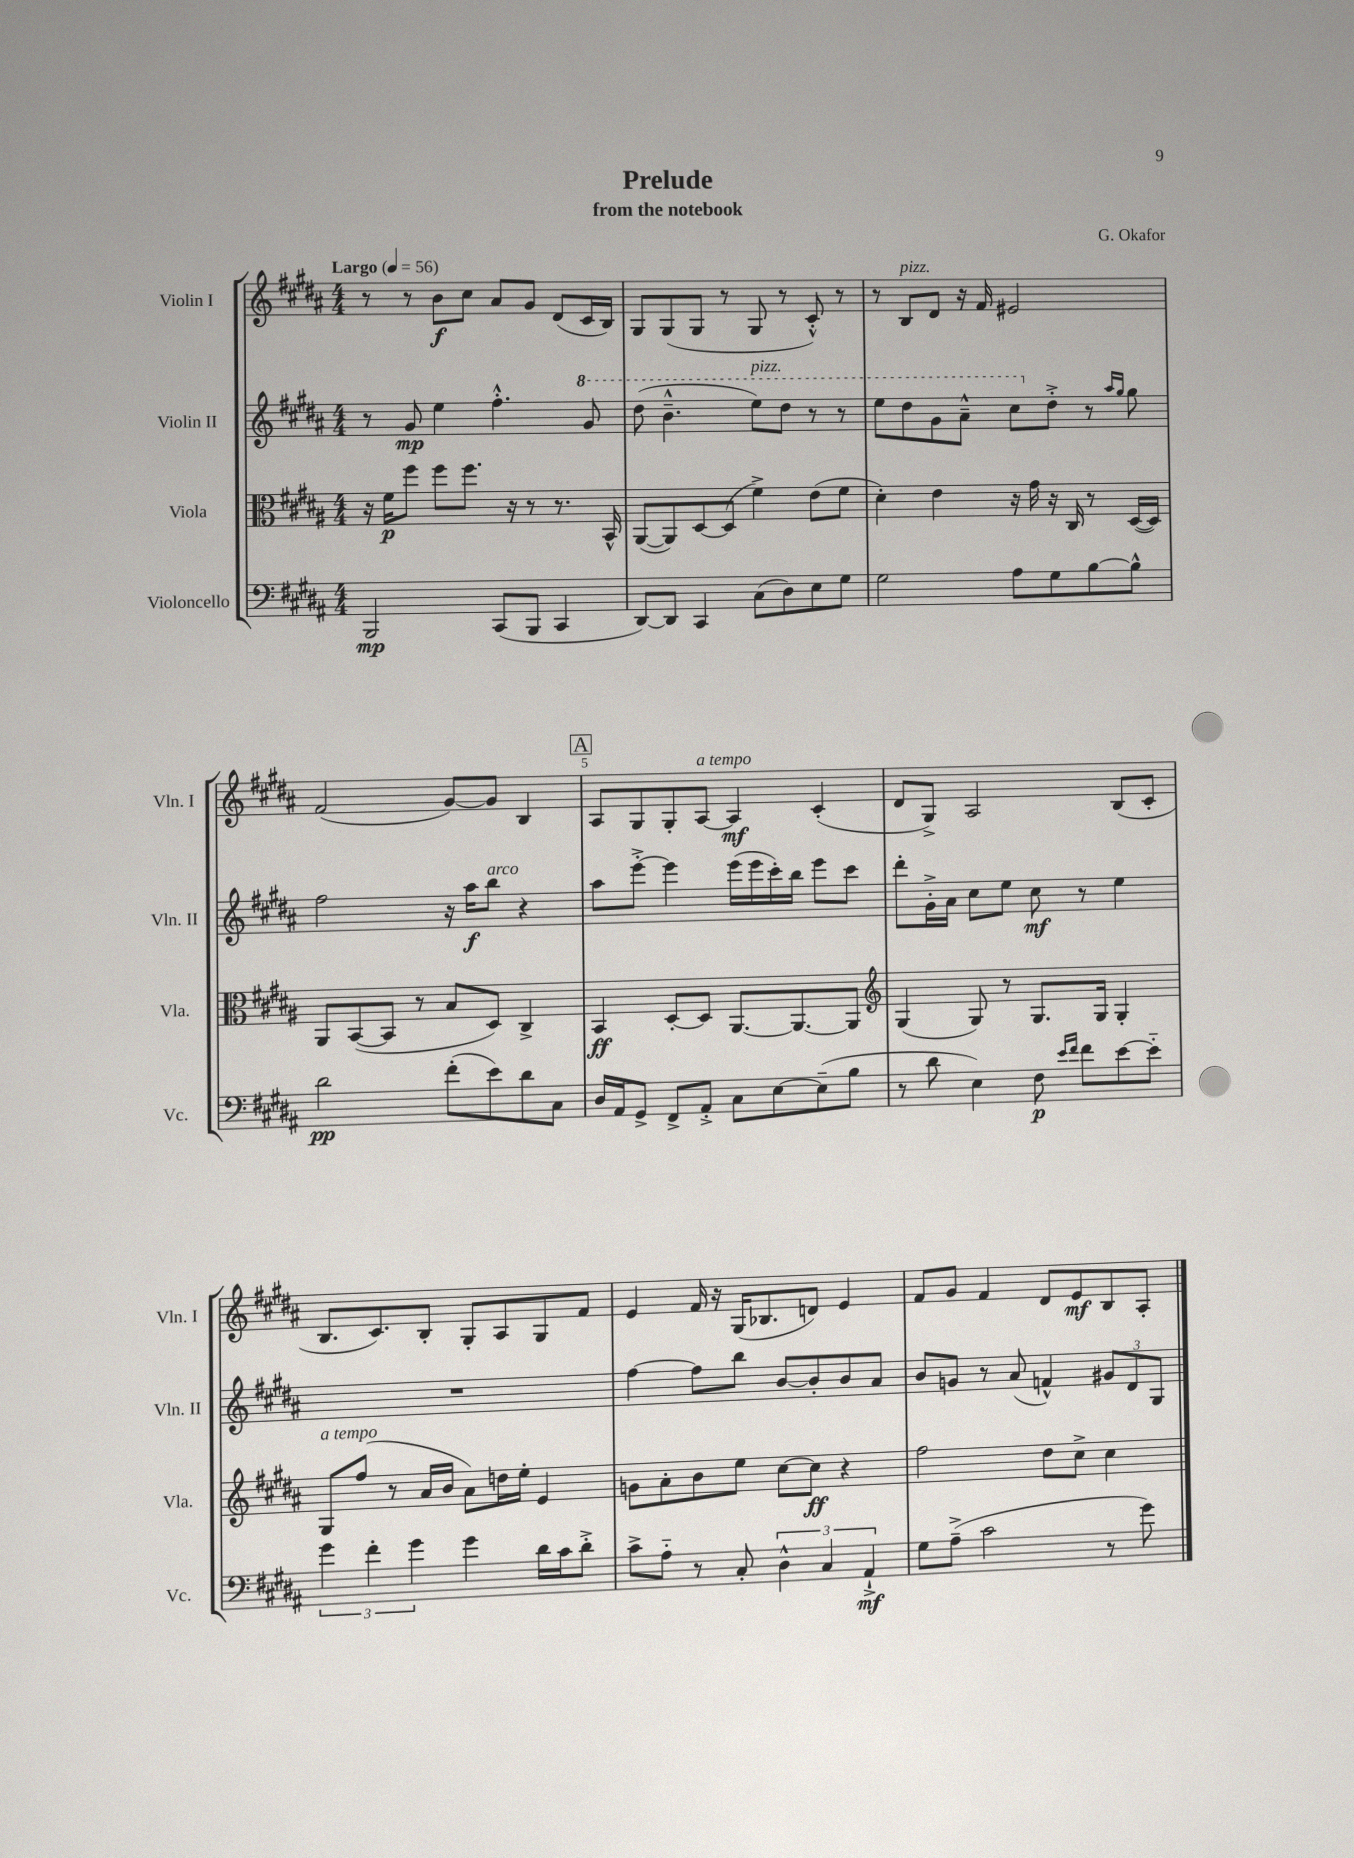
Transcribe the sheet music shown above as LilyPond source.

\header { title = "Prelude" composer = "G. Okafor" subtitle = "from the notebook" }
<<
\new StaffGroup <<
\new Staff = "s0" \with { instrumentName = "Violin I" shortInstrumentName = "Vln. I" } {
    \clef treble \key b \major \numericTimeSignature \time 4/4 \tempo "Largo" 4 = 56
    r8 r8 b'8\f cis''8 ais'8 gis'8 dis'8( cis'16 b16) |
    gis8 gis8( gis8 r8 gis8 r8 cis'8-.-^) r8 |
    r8 b8^\markup { \italic "pizz." } dis'8 r16 fis'16 eis'2 |
    fis'2( gis'8~) gis'8 b4 |
    \mark \markup { \box "A" } ais8 gis8 gis8-. ais8~^\markup { \italic "a tempo" } ais4\mf cis'4-.( |
    dis'8 gis8->) ais2 b8( cis'8-. |
    b8. cis'8.) b8-. gis8-. ais8 gis8 fis'8 |
    e'4 fis'16 r16 gis16( bes8. d'8) e'4 |
    fis'8 gis'8 fis'4 dis'8 e'8\mf b8 ais8-. \bar "|." |
}
\new Staff = "s1" \with { instrumentName = "Violin II" shortInstrumentName = "Vln. II" } {
    \clef treble \key b \major \numericTimeSignature \time 4/4
    r8 gis'8\mp e''4 fis''4.-.-^ \ottava #1 gis''8 |
    dis'''8( b''4.---^ e'''8^\markup { \italic "pizz." }) dis'''8 r8 r8 |
    e'''8 dis'''8 gis''8 ais''8---^ cis'''8 \ottava #0 dis''8-.-> r8 \grace { ais''16 gis''16 } gis''8 |
    fis''2 r16 ais''16\f b''8^\markup { \italic "arco" } r4 |
    \mark \markup { \box "A" } ais''8 e'''8~-.-> e'''4 e'''16( e'''16 cis'''16-.) b''16 e'''8 cis'''8 |
    dis'''8-. gis'16-.-> ais'16 cis''8 e''8 cis''8\mf r8 e''4 |
    R1 |
    fis''4~ fis''8 b''8 b'8~ b'8-. b'8 ais'8 |
    b'8 g'8 r8 ais'8( f'4-^) \tuplet 3/2 { gis'8 dis'8 gis8 } \bar "|." |
}
\new Staff = "s2" \with { instrumentName = "Viola" shortInstrumentName = "Vla." } {
    \clef alto \key b \major \numericTimeSignature \time 4/4
    r16 fis'16\p fis''8 fis''8 fis''8. r16 r8 r8. b,16-^ |
    ais,8~( ais,8) dis8~ dis8( fis'4->) e'8( fis'8 |
    dis'4-.) e'4 r16 gis'16 r16 cis16 r8 dis16~( dis16) |
    ais,8 b,8~( b,8 r8 b8 dis8) cis4-> |
    \mark \markup { \box "A" } b,4\ff dis8~-. dis8 ais,8.~ ais,8.~ ais,8 |
    \clef treble gis4( gis8) r8 gis8. gis16 gis4-. |
    gis8^\markup { \italic "a tempo" } fis''8( r8 ais'16 b'16 ais'8) d''16 e''16-. e'4 |
    g'8 ais'8-. b'8 e''8 cis''8~ cis''8\ff r4 |
    fis''2 dis''8 cis''8-> cis''4 \bar "|." |
}
\new Staff = "s3" \with { instrumentName = "Violoncello" shortInstrumentName = "Vc." } {
    \clef bass \key b \major \numericTimeSignature \time 4/4
    b,,2\mp cis,8( b,,8 cis,4 |
    dis,8~) dis,8 cis,4 cis8( dis8) e8 gis8 |
    gis2 ais8 gis8 b8~ b8-^ |
    dis'2\pp fis'8-.( e'8) dis'8 cis8 |
    \mark \markup { \box "A" } dis16 ais,16 gis,8-> fis,8-> ais,8-.-> cis8 e8~ e8--( b8 |
    r8 dis'8 e4) fis8\p \grace { e'16 fis'16 } fis'8 e'8~ e'8-_ |
    \tuplet 3/2 { gis'4 fis'4-. gis'4 } gis'4 dis'16 cis'16 dis'8-.-> |
    cis'8-> ais8-_ r8 cis8-. \tuplet 3/2 { dis4-^ cis4 ais,4-!->\mf } |
    gis8 ais8--->( cis'2 r8 gis'8) \bar "|." |
}
>>
>>
\layout { \context { \Score \override BarNumber.break-visibility = ##(#f #t #t) barNumberVisibility = #(every-nth-bar-number-visible 5) } }
